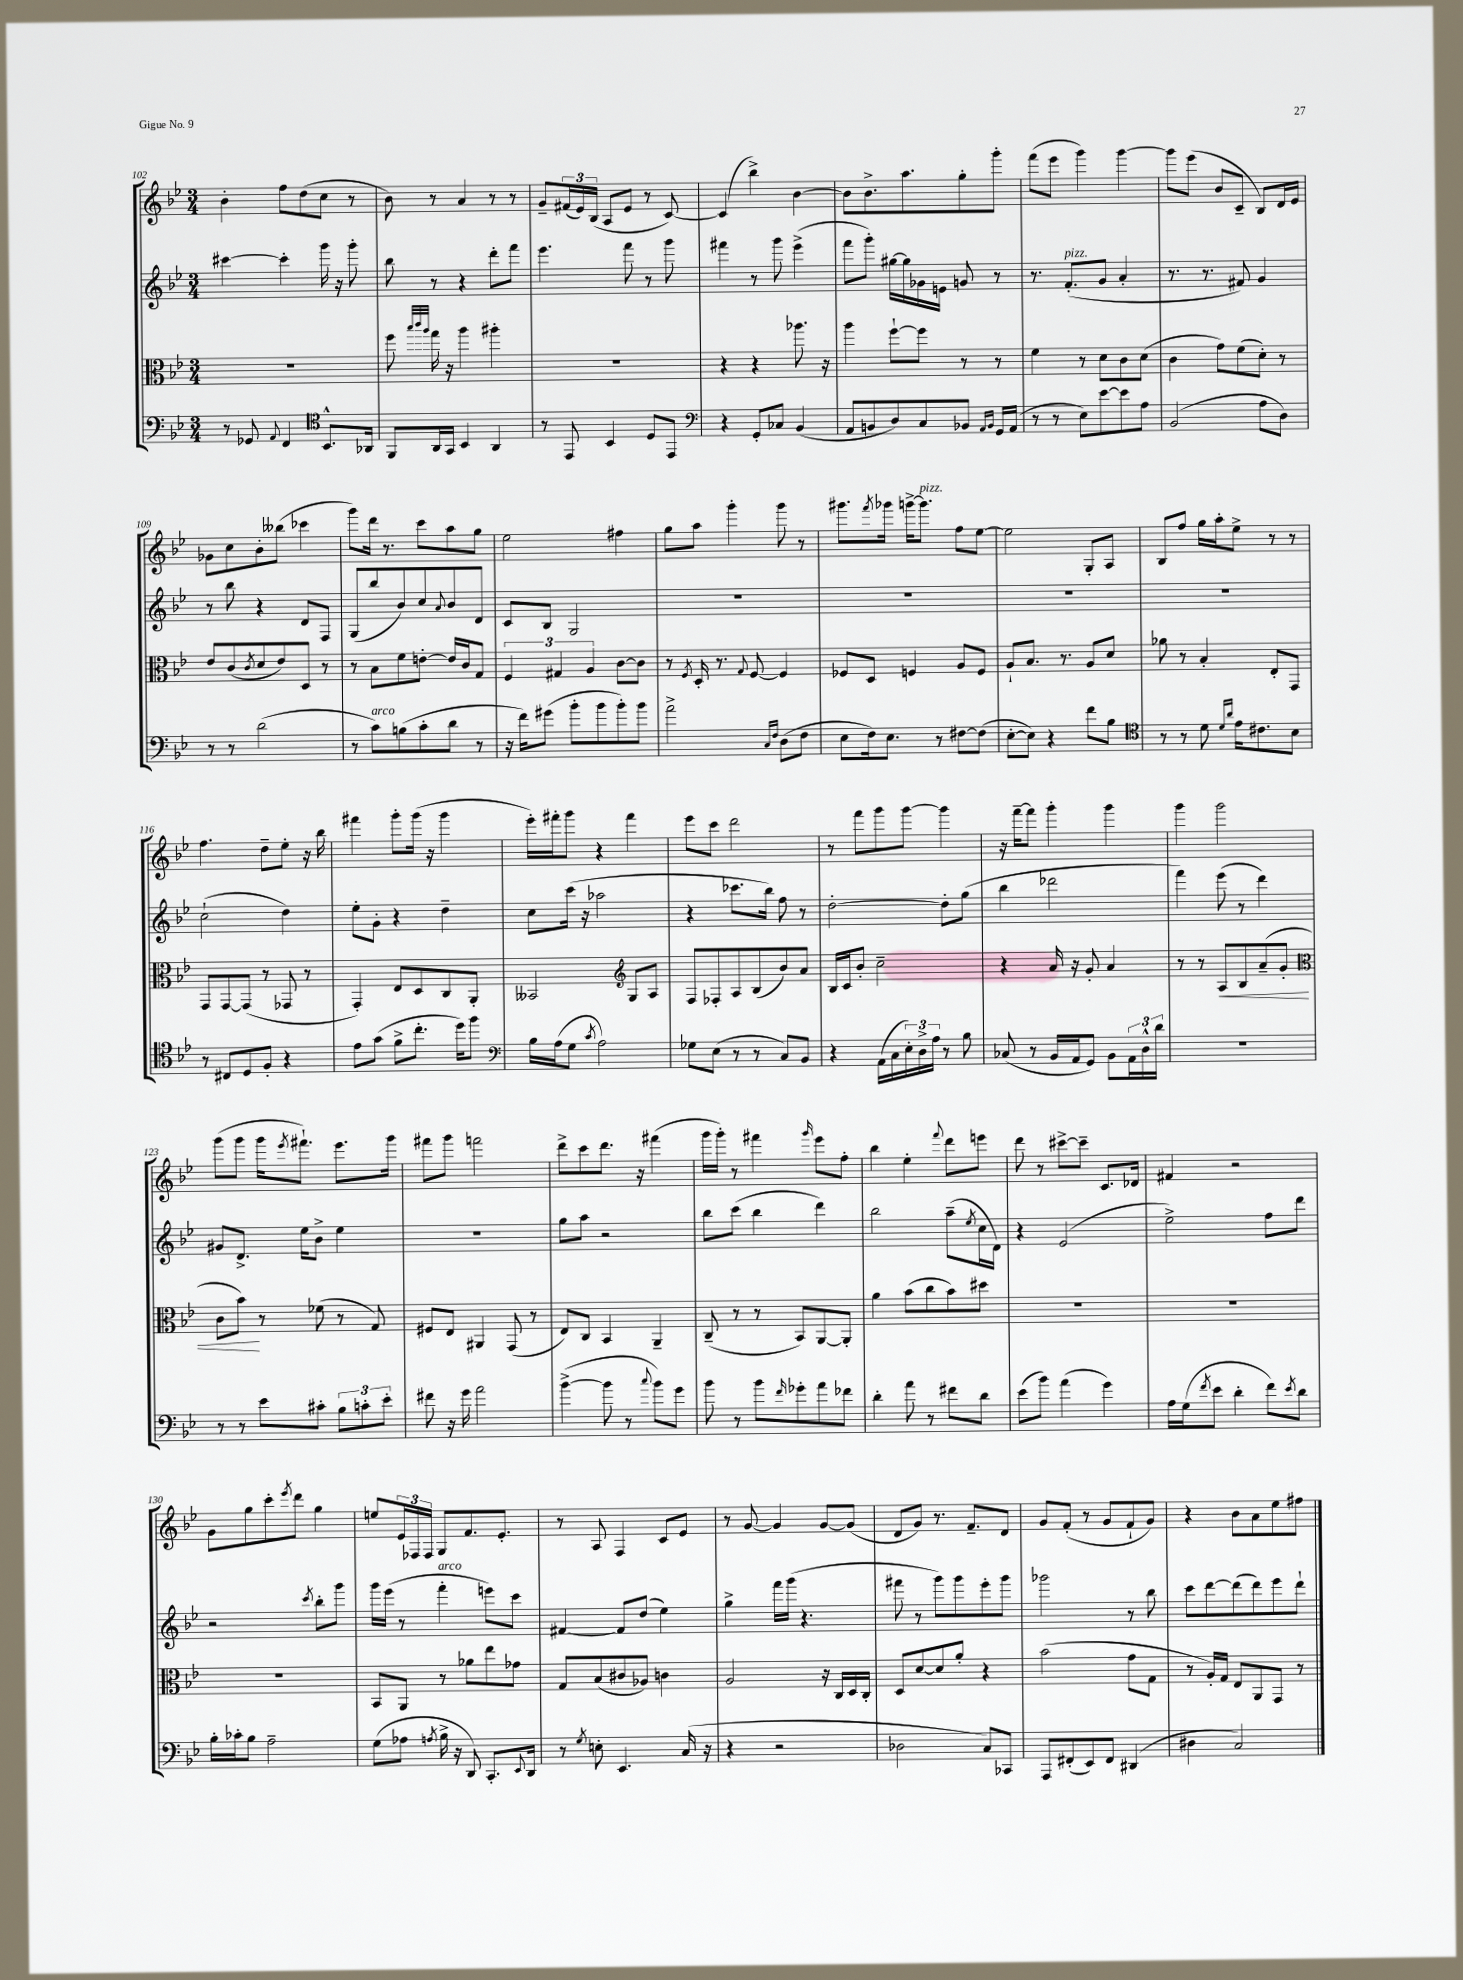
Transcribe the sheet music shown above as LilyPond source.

<<
\new StaffGroup <<
\new Staff = "s0" {
    \clef treble \key bes \major \numericTimeSignature \time 3/4
    bes'4-. f''8 d''8( c''8 r8 |
    bes'8) r8 a'4 r8 r8 |
    g'8-- \tuplet 3/2 { fis'16( ees'16) bes16( } a8 ees'8 r8 c'8~) |
    c'4( bes''4->) bes'4~ |
    bes'8 bes'8.-> a''8. g''8-. g'''8-. |
    f'''8( ees'''8 g'''4) g'''4~ |
    g'''8 ees'''8( bes'8 c'8-- bes8) d'16 ees'16 |
    ges'8 c''8 bes'8-. beses''8( ces'''4 |
    g'''8) d'''16 r8. c'''8 a''8 g''8 |
    ees''2 fis''4 |
    g''8 a''8 g'''4-. g'''8 r8 |
    gis'''8. \acciaccatura { f'''8 } ges'''16 g'''16~-> g'''8.^\markup { \italic "pizz." } f''8 ees''8~ |
    ees''2 g8-. a8 |
    bes8 f''8 g''16 a''16-. ees''8-> r8 r8 |
    f''4. d''8-- ees''8-. r16 bes''16 |
    fis'''4 g'''8-. g'''16( r16 g'''4 |
    ees'''16-.) fis'''16-. g'''8 r4 fis'''4 |
    ees'''8 c'''8 d'''2 |
    r8 f'''8 g'''8 g'''8~ g'''4 |
    r16 f'''16~-- f'''8 g'''4-. g'''4 |
    g'''4 g'''2 |
    g'''8( g'''8 g'''16 \acciaccatura { ees'''8 } fis'''8.-!) ees'''8. g'''16 |
    fis'''8 g'''8 f'''2 |
    d'''8-> c'''8 d'''8. r16 fis'''4( |
    g'''16 g'''16-.) r8 fis'''4 \grace { g'''16 } ees'''8 f''8-. |
    bes''4 ees''4-. \appoggiatura { f'''8 } d'''8 e'''8 |
    d'''8 r8 cis'''8~-> cis'''8-- c'8. des'16 |
    fis'4 r2 |
    g'8 g''8 c'''8-. \acciaccatura { ees'''8 } d'''8 g''4 |
    e''8 \tuplet 3/2 { ees'16 fes16 fes16 } g8 f'8. ees'8.-. |
    r8 a8 f4 c'8 ees'8 |
    r8 g'8~ g'4 g'8~ g'8( |
    d'8 g'8) r8. f'8.-- d'8 |
    g'8 f'8-.( r8 g'8 f'8-! g'8) |
    r4 bes'8 a'8 ees''8 fis''8 \bar "|." |
}
\new Staff = "s1" {
    \clef treble \key bes \major \numericTimeSignature \time 3/4
    cis'''4~ cis'''4-. g'''16 r16 g'''8-. |
    bes''8 r8 r4 d'''8-. f'''8 |
    ees'''4. f'''8 r8 g'''8 |
    fis'''4 r8 g'''8 ees'''4->( |
    f'''8 g'''8-.) gis''16~ gis''16 ges'16 e'16 g'8 r8 |
    r8. f'8.-.^\markup { \italic "pizz." }( g'8 a'4-. |
    r8. r8. fis'8) g'4 |
    r8 bes''8 r4 d'8 f8 |
    g8( bes''8 bes'8) c''8 \appoggiatura { a'8 } bes'8 d'8 |
    c'8 bes8 g2 |
    R2. |
    R2. |
    R2. |
    R2. |
    c''2-!( d''4) |
    ees''8-. g'8-. r4 d''4-- |
    c''8 c'''16( r16 aes''2 |
    r4 ces'''8. bes''16) f''8 r8 |
    d''2~-. d''8-. g''8( |
    bes''4 des'''2 |
    f'''4) ees'''8( r8 d'''4) |
    gis'8 d'8.-> ees''16 bes'8-> ees''4 |
    R2. |
    g''8 a''8 r2 |
    bes''8 c'''8( bes''4 d'''4) |
    bes''2 a''8--( \acciaccatura { ees''8 } c''16 d'16) |
    r4 ees'2( |
    ees''2->) f''8 d'''8 |
    r2 \acciaccatura { c'''8 } bes''8-. g'''8 |
    g'''16 ees'''16( r8 f'''4-.^\markup { \italic "arco" } e'''8) c'''8 |
    fis'4~ fis'8 d''8( ees''4) |
    g''4-> f'''16 g'''16( r4. |
    fis'''8 r8 g'''8) g'''8 ees'''8-. g'''8 |
    ges'''2 r8 bes''8 |
    c'''8 d'''8~ d'''8( d'''8) ees'''8 d'''8-! \bar "|." |
}
\new Staff = "s2" {
    \clef alto \key bes \major \numericTimeSignature \time 3/4
    R2. |
    f''8 \grace { bes''32 c'''32 a''32 } g''16 r16 a''4 ais''4-. |
    R2. |
    r4 r4 aes''8. r16 |
    a''4 f''8~-! f''8 r8 r8 |
    f'4 r8 d'8 c'8 d'8( |
    c'4 g'8) f'8( d'8-.) r8 |
    ees'8 c'8( \acciaccatura { c'8 } d'8 ees'8) d8 r8 |
    r8 bes8 f'8 e'8~-. e'16 c'16 g8 |
    \tuplet 3/2 { f4 gis4 a4 } c'8~ c'8 |
    r8 \acciaccatura { f8 } d16-. r8. \appoggiatura { g8 } f8~ f4 |
    fes8 d8 f4 a8 f8 |
    a8-! bes8. r8. a8 d'8 |
    aes'8 r8 bes4-. ees8-. g,8 |
    g,8 g,8~ g,8( r8 ges,8 r8 |
    g,4-.) ees8 d8 c8 a,8-. |
    beses,2 \clef treble g8 a8 |
    f8 fes8-. a8 bes8( bes'8) a'8 |
    bes16 c'16 bes'8-. c''2-- |
    r4 a'16 r16 g'8-. a'4 |
    r8 r8 a8\< bes8 a'8--( g'8-. |
    \clef alto c'8 bes'8\!) r8 fes'8( r8 g8) |
    fis8 ees8 ais,4 g,8( r8 |
    ees8) c8 bes,4 a,4-- |
    c8--( r8 r8 bes,8) a,8~ a,8-. |
    a'4 bes'8( c''8 bes'8) dis''8 |
    R2. |
    R2. |
    R2. |
    bes,8 a,8 r8 aes'8 ees''8 ges'8 |
    g8 bes8( cis'8 aes8) c'4 |
    a2 r16 c16 d16 c16-. |
    d8 d'8~ d'8 a'8-. r4 |
    bes'2( g'8 g8 |
    r8 a16-.) g16 ees8 a,8 g,8 r8 \bar "|." |
}
\new Staff = "s3" {
    \clef bass \key bes \major \numericTimeSignature \time 3/4
    r8 ges,8 \appoggiatura { a,8 } f,4 \clef tenor bes,8.-^ aes,16 |
    f,8 a,16 g,16 bes,4 a,4 |
    r8 ees,8 bes,4 d8 ees,8 |
    \clef bass r4 g,8-. ces8 bes,4( |
    a,8 b,8 d8) c8 bes,8 \grace { a,16 bes,16 } g,16 a,16( |
    r8 r8 ees8) ees'8~ ees'8 a8 |
    bes,2( a8 d8) |
    r8 r8 d'2( |
    r8 c'8^\markup { \italic "arco" }) b8( c'8-. d'8 r8 |
    r16 f'16) gis'8( bes'8-. bes'8 bes'8-.) bes'8 |
    a'2-> \grace { c16 f16 } d8( f8 |
    ees8 f16) ees8. r8 fis8~ fis8( |
    ees8~-. ees8) r4 f'8 bes8 |
    \clef tenor r8 r8 d'8 \grace { d'16 a'16 } ees'16 cis'8. bes8 |
    r8 cis8 d8 f8-. r4 |
    ees'8 g'8( f'8-> c''8.-. d''16) f''8 |
    \clef bass bes16 a16( g8 \acciaccatura { c'8 } a2) |
    ges8 ees8( r8 r8 c8) bes,8 |
    r4 a,16( c16 \tuplet 3/2 { ees16-.) d16-> a16 } r8 bes8 |
    ces8( r8 bes,16 a,16 g,8) bes,8 \tuplet 3/2 { a,16 d16-^ d'16 } |
    R2. |
    r8 r8 ees'8 cis'8-. \tuplet 3/2 { bes8 c'8-. ees'8-. } |
    fis'8 r16 g'16 a'2 |
    bes'4~->( bes'8 r8 \appoggiatura { c''8 } bes'8) g'8 |
    bes'8 r8 bes'8 \grace { f'16 } ges'8-. a'8 fes'8 |
    d'4-. a'8 r8 fis'8 d'8 |
    ees'8( bes'8) a'4( g'4) |
    a16 g16( \acciaccatura { f'8 } ees'8 d'4-. f'8) \acciaccatura { ees'8 } d'8 |
    bes16-. ces'16-. bes8 a2-- |
    g8( aes8 \acciaccatura { a8 } bes16-> r16 d,8) c,8.-. \appoggiatura { ees,8 } d,16 |
    r8 \acciaccatura { g8 } e8-. ees,4. c16( r16 |
    r4 r2 |
    des2 c8) ces,8 |
    a,,8 fis,8-.( ees,8) fis,8 dis,4( |
    dis4 c2) \bar "|." |
}
>>
>>
\layout { \context { \Score currentBarNumber = #102 } }
